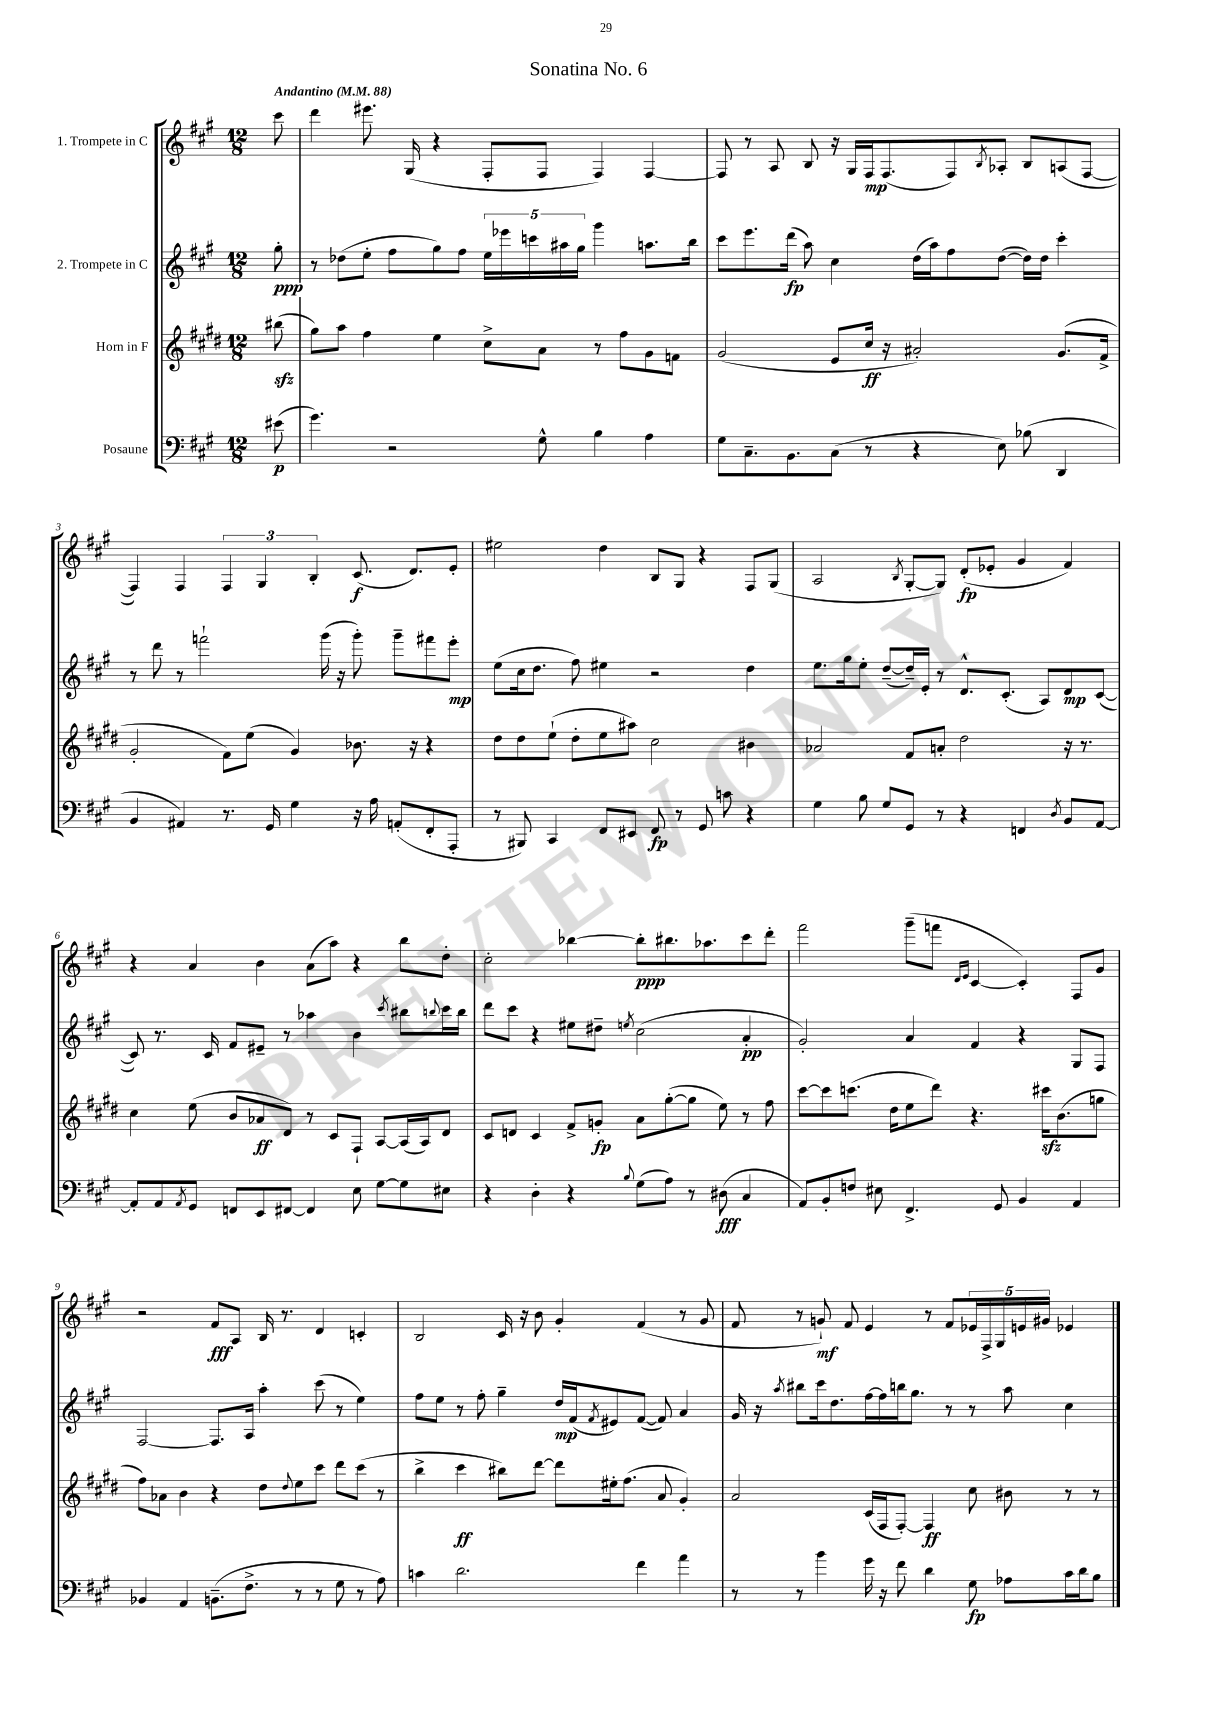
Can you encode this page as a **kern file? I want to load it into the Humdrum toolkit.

**kern	**dynam	**kern	**dynam	**kern	**dynam	**kern	**dynam
*part4	*part4	*part3	*part3	*part2	*part2	*part1	*part1
*staff4	*staff4	*staff3	*staff3	*staff2	*staff2	*staff1	*staff1
*I"Posaune	*	*I"Horn in F	*	*I"2. Trompete in C	*	*I"1. Trompete in C	*
*clefF4	*	*clefG2	*	*clefG2	*	*clefG2	*
*k[f#c#g#]	*	*k[f#c#g#d#]	*	*k[f#c#g#]	*	*k[f#c#g#]	*
*M12/8	*	*M12/8	*	*M12/8	*	*M12/8	*
*MM88	*	*MM88	*	*MM88	*	*MM88	*
=	=	=	=	=	=	=	=
!	!	!	!	!	!	!LO:TX:a:B:t=Andantino	!
(8e#X\	p	(8bb#Xzz\	.	8gg#'\	ppp	8ccc#\	.
=1	=1	=1	=1	=1	=1	=1	=1
4.g#\)	.	8gg#\L)	.	8r	.	4ddd\	.
.	.	8aa\J	.	(8dd-X\L	.	.	.
.	.	4ff#\	.	8ee'\J	.	8.eee#X\	.
2r	.	.	.	8ff#\L	.	.	.
.	.	.	.	.	.	(16G#/	.
.	.	4ee\	.	8gg#\)	.	4r	.
.	.	.	.	8ff#\J	.	.	.
.	.	8cc#^\L	.	20ee\LL	.	8F#'/L	.
.	.	.	.	20eee-X\	.	.	.
.	.	.	.	20cccn\	.	.	.
8G#^^\	.	8a\J	.	.	.	8F#/J	.
.	.	.	.	20aa#X\	.	.	.
.	.	.	.	20gg#\JJ	.	.	.
4B\	.	8r	.	4ggg#\	.	4F#/)	.
.	.	8ff#\L	.	.	.	.	.
4A\	.	8g#\	.	8.aan\L	.	[4F#/	.
.	.	8fn\J	.	.	.	.	.
.	.	.	.	16bb\Jk	.	.	.
=2	=2	=2	=2	=2	=2	=2	=2
8G#\L	.	(2g#/	.	8ccc#\L	.	8F#/]	.
8.C#~\	.	.	.	8.eee\	.	8r	.
.	.	.	.	.	.	8A/	.
8.BB\	.	.	.	(16ddd\Jk	fp	.	.
.	.	.	.	8aa\)	.	8B/	.
(8C#\J	.	8e/L	.	4cc#\	.	16r	.
.	.	.	.	.	.	16G#/LL	.
8r	.	16cc#/Jk	ff	.	.	16F#/J	mp
.	.	16r	.	.	.	(8.F#/	.
4r	.	2a#X'/)	.	(16dd\LL	.	.	.
.	.	.	.	16aa\J)	.	.	.
.	.	.	.	8ff#\	.	8F#/)	.
.	.	.	.	.	.	8qB/	.
8E\)	.	.	.	([8dd\J	.	8A-X'/J	.
(8B-X\	.	.	.	16dd\LL])	.	8B/L	.
.	.	.	.	16dd\JJ	.	.	.
4DD/	.	(8.g#/L	.	4ccc#'\	.	(8An/	.
.	.	.	.	.	.	[8F#/J	.
.	.	16f#^/Jk	.	.	.	.	.
!!LO:LB:g=z
=3	=3	=3	=3	=3	=3	=3	=3
4BB/	.	2g#'/	.	8r	.	4F#/])	.
.	.	.	.	8ddd\	.	.	.
4AA#X/)	.	.	.	8r	.	4F#/	.
.	.	.	.	2fffn`\	.	.	.
8.r	.	8f#\L)	.	.	.	6F#/	.
.	.	(8ee\J	.	.	.	.	.
.	.	.	.	.	.	6G#/	.
16GG#/	.	.	.	.	.	.	.
4G#\	.	4g#/)	.	.	.	.	.
.	.	.	.	.	.	6B'/	.
.	.	.	.	(16ggg#\	.	.	.
.	.	.	.	16r	.	.	.
16r	.	8.b-X\	.	8ggg#'\)	.	(8.c#/	f
16A\	.	.	.	.	.	.	.
(8AAn'/L	.	.	.	8ggg#~\L	.	.	.
.	.	16r	.	.	.	8.d/L)	.
8FF#'/	.	4r	.	8fff#X\	.	.	.
8AAA'/J	.	.	.	8eee'\J	mp	8e'/J	.
=4	=4	=4	=4	=4	=4	=4	=4
8r	.	8dd#\L	.	(8ee\L	.	2ee#X\	.
8BBB#X/)	.	8dd#\	.	16cc#\k	.	.	.
.	.	.	.	8.dd\J	.	.	.
4CC#/	.	(8ee`\J	.	.	.	.	.
.	.	8dd#'\L	.	8ff#\)	.	.	.
8FF#/L	.	8ee\	.	4ee#X\	.	4dd\	.
8EE#X/J	.	8aa#X\J)	.	.	.	.	.
8FF#/	fp	2cc#\	.	2r	.	8B/L	.
8r	.	.	.	.	.	8G#/J	.
8GG#/	.	.	.	.	.	4r	.
8cn\	.	.	.	.	.	.	.
4r	.	4b#X\	.	4dd\	.	8F#/L	.
.	.	.	.	.	.	(8G#/J	.
=5	=5	=5	=5	=5	=5	=5	=5
4G#\	.	2a-X/	.	8.ee\L	.	2A/	.
.	.	.	.	16gg#\k	.	.	.
8B\	.	.	.	8ee'\J	.	.	.
8G#/L	.	.	.	([8dd~/L	.	.	.
.	.	.	.	.	.	8qB/	.
8GG#/J	.	8f#/L	.	16dd~/L])	.	[8G#'/L	.
.	.	.	.	16e'/JJ	.	.	.
8r	.	8an'/J	.	8r	.	8G#/J])	.
4r	.	2dd#\	.	8.d^^/L	.	(8d'/L	fp
.	.	.	.	.	.	8e-X'/J	.
.	.	.	.	(8.c#'/J	.	.	.
4FFn/	.	.	.	.	.	4g#/	.
.	.	.	.	8A/L)	.	.	.
8qD/	.	.	.	.	.	.	.
8BB/L	.	16r	.	8d/	mp	4f#/)	.
.	.	8.r	.	.	.	.	.
[8AA/J	.	.	.	([8c#/J	.	.	.
!!LO:LB:g=z
=6	=6	=6	=6	=6	=6	=6	=6
8AA'/L]	.	4cc#\	.	8c#/])	.	4r	.
8AA/	.	.	.	8.r	.	.	.
8qAA/	.	.	.	.	.	.	.
8GG#/J	.	(8ee\	.	.	.	4a/	.
.	.	.	.	16c#/	.	.	.
8FFn/L	.	8b/L	.	8f#/L	.	.	.
8EE/	.	8a-X/	ff	8e#X~/J	.	4b\	.
[8FF#X/J	.	8d#/J)	.	8r	.	.	.
4FF#/]	.	8r	.	4aa-X\	.	(8a\L	.
.	.	8c#/L	.	.	.	8aa\J)	.
8E\	.	8F#`/J	.	4b\	.	4r	.
[8G#\L	.	[8A/L	.	.	.	.	.
.	.	.	.	8qccc#/	.	.	.
8G#\]	.	(16A/L]	.	8bb#X\L	.	8bb\L	.
.	.	16A/J)	.	.	.	.	.
.	.	.	.	8qqbbn/	.	.	.
8E#X\J	.	8d#/J	.	16ccc#\L	.	8dd'\J	.
.	.	.	.	16bb\JJ	.	.	.
=7	=7	=7	=7	=7	=7	=7	=7
4r	.	8c#/L	.	8ddd\L	.	2cc#'\	.
.	.	8dn/J	.	8ccc#\J	.	.	.
4D'\	.	4c#/	.	4r	.	.	.
4r	.	8f#^/L	.	8ee#X\L	.	[4bb-X\	.
.	.	8gn'/J	fp	8dd#X~\J	.	.	.
8qqB/	.	.	.	8qeen/	.	.	.
(8G#\L	.	8a\L	.	(2cc#\	.	8bb-'\L]	ppp
8A\J)	.	([8gg#'\	.	.	.	8.bb#X\	.
8r	.	8gg#\J]	.	.	.	.	.
.	.	.	.	.	.	8.aa-X\	.
(8D#X\	fff	8ee\)	.	.	.	.	.
4C#/	.	8r	.	4a'/	pp	8ccc#\	.
.	.	8ff#\	.	.	.	8ddd'\J	.
=8	=8	=8	=8	=8	=8	=8	=8
8AA/L)	.	[8ccc#\L	.	2g#'/)	.	2fff#\	.
8BB'/	.	8ccc#\]	.	.	.	.	.
8Fn/J	.	(8.cccn\J	.	.	.	.	.
8E#X\	.	.	.	.	.	.	.
.	.	16dd#\KL	.	.	.	.	.
4.FF#^/	.	8ee\	.	4a/	.	(8ggg#~\L	.
.	.	8ddd#\J)	.	.	.	8fffn\J	.
.	.	.	.	.	.	16qqd/LL	.
.	.	.	.	.	.	16qqe/JJ	.
.	.	4.r	.	4f#/	.	[4c#/	.
8GG#/	.	.	.	.	.	.	.
4BB/	.	.	.	4r	.	4c#'/])	.
.	.	16ccc#Xzz\KL	.	.	.	.	.
.	.	(8.b\	.	.	.	.	.
4AA/	.	.	.	8G#/L	.	8F#/L	.
.	.	8ggn\J	.	8F#/J	.	8g#/J	.
!!LO:LB:g=z
=9	=9	=9	=9	=9	=9	=9	=9
4BB-X/	.	8ff#\L)	.	[2F#/	.	2r	.
.	.	8a-X\J	.	.	.	.	.
4AA/	.	4b\	.	.	.	.	.
(8.BBn~\L	.	4r	.	8.F#/L]	.	8f#/L	fff
.	.	.	.	.	.	8A/J	.
8.F#^\J	.	.	.	16A/Jk	.	.	.
.	.	8dd#\L	.	4aa'\	.	16B/	.
.	.	.	.	.	.	8.r	.
.	.	8qqdd#/	.	.	.	.	.
8r	.	8ee\	.	.	.	.	.
8r	.	8ccc#\J	.	(8ccc#\	.	4d/	.
8G#\	.	8ddd#\L	.	8r	.	.	.
8r	.	(8ccc#\J	.	4ee\)	.	4cn'/	.
8A\)	.	8r	.	.	.	.	.
=10	=10	=10	=10	=10	=10	=10	=10
4cn\	.	4bb^\	.	8ff#\L	.	2B/	.
.	.	.	.	8ee\J	.	.	.
2.d\	.	4ccc#\	ff	8r	.	.	.
.	.	.	.	8ff#'\	.	.	.
.	.	8bb#X\L)	.	4gg#~\	.	16c#/	.
.	.	.	.	.	.	16r	.
.	.	[8ddd#\J	.	.	.	8b\	.
.	.	8ddd#\L]	.	16dd/LL	mp	4g#'/	.
.	.	.	.	(16f#/J	.	.	.
.	.	.	.	8qf#/	.	.	.
.	.	16ee#X'\k	.	8e#X/)	.	.	.
.	.	(8.ff#\J	.	.	.	.	.
4f#\	.	.	.	([8f#/J	.	(4f#/	.
.	.	8a/	.	8f#/])	.	.	.
4a\	.	4g#'/)	.	4a/	.	8r	.
.	.	.	.	.	.	8g#/	.
=11	=11	=11	=11	=11	=11	=11	=11
8r	.	2a/	.	16g#/	.	8f#/	.
.	.	.	.	16r	.	.	.
.	.	.	.	8qaa/	.	.	.
8r	.	.	.	8bb#X\L	.	8r	.
4b\	.	.	.	16ccc#\k	.	8gn`/)	mf
.	.	.	.	8.dd\	.	.	.
.	.	.	.	.	.	8f#/	.
16g#\	.	(16c#/LL	.	[16ff#\L	.	4e/	.
16r	.	16F#/J	.	16ff#\]	.	.	.
8f#\	.	[8F#'/J)	.	16bbn\J	.	.	.
.	.	.	.	8.gg#\J	.	.	.
4d\	.	4F#/]	ff	.	.	8r	.
.	.	.	.	8r	.	8f#/L	.
8G#\	fp	8cc#\	.	8r	.	20e-X/L	.
.	.	.	.	.	.	20F#^/	.
.	.	.	.	.	.	20G#/	.
8A-X\L	.	8b#X\	.	8aa\	.	.	.
.	.	.	.	.	.	20en/	.
.	.	.	.	.	.	20g#X/JJ	.
16c#\L	.	8r	.	4cc#\	.	4e-X/	.
16d\J	.	.	.	.	.	.	.
8B\J	.	8r	.	.	.	.	.
==	==	==	==	==	==	==	==
*-	*-	*-	*-	*-	*-	*-	*-
